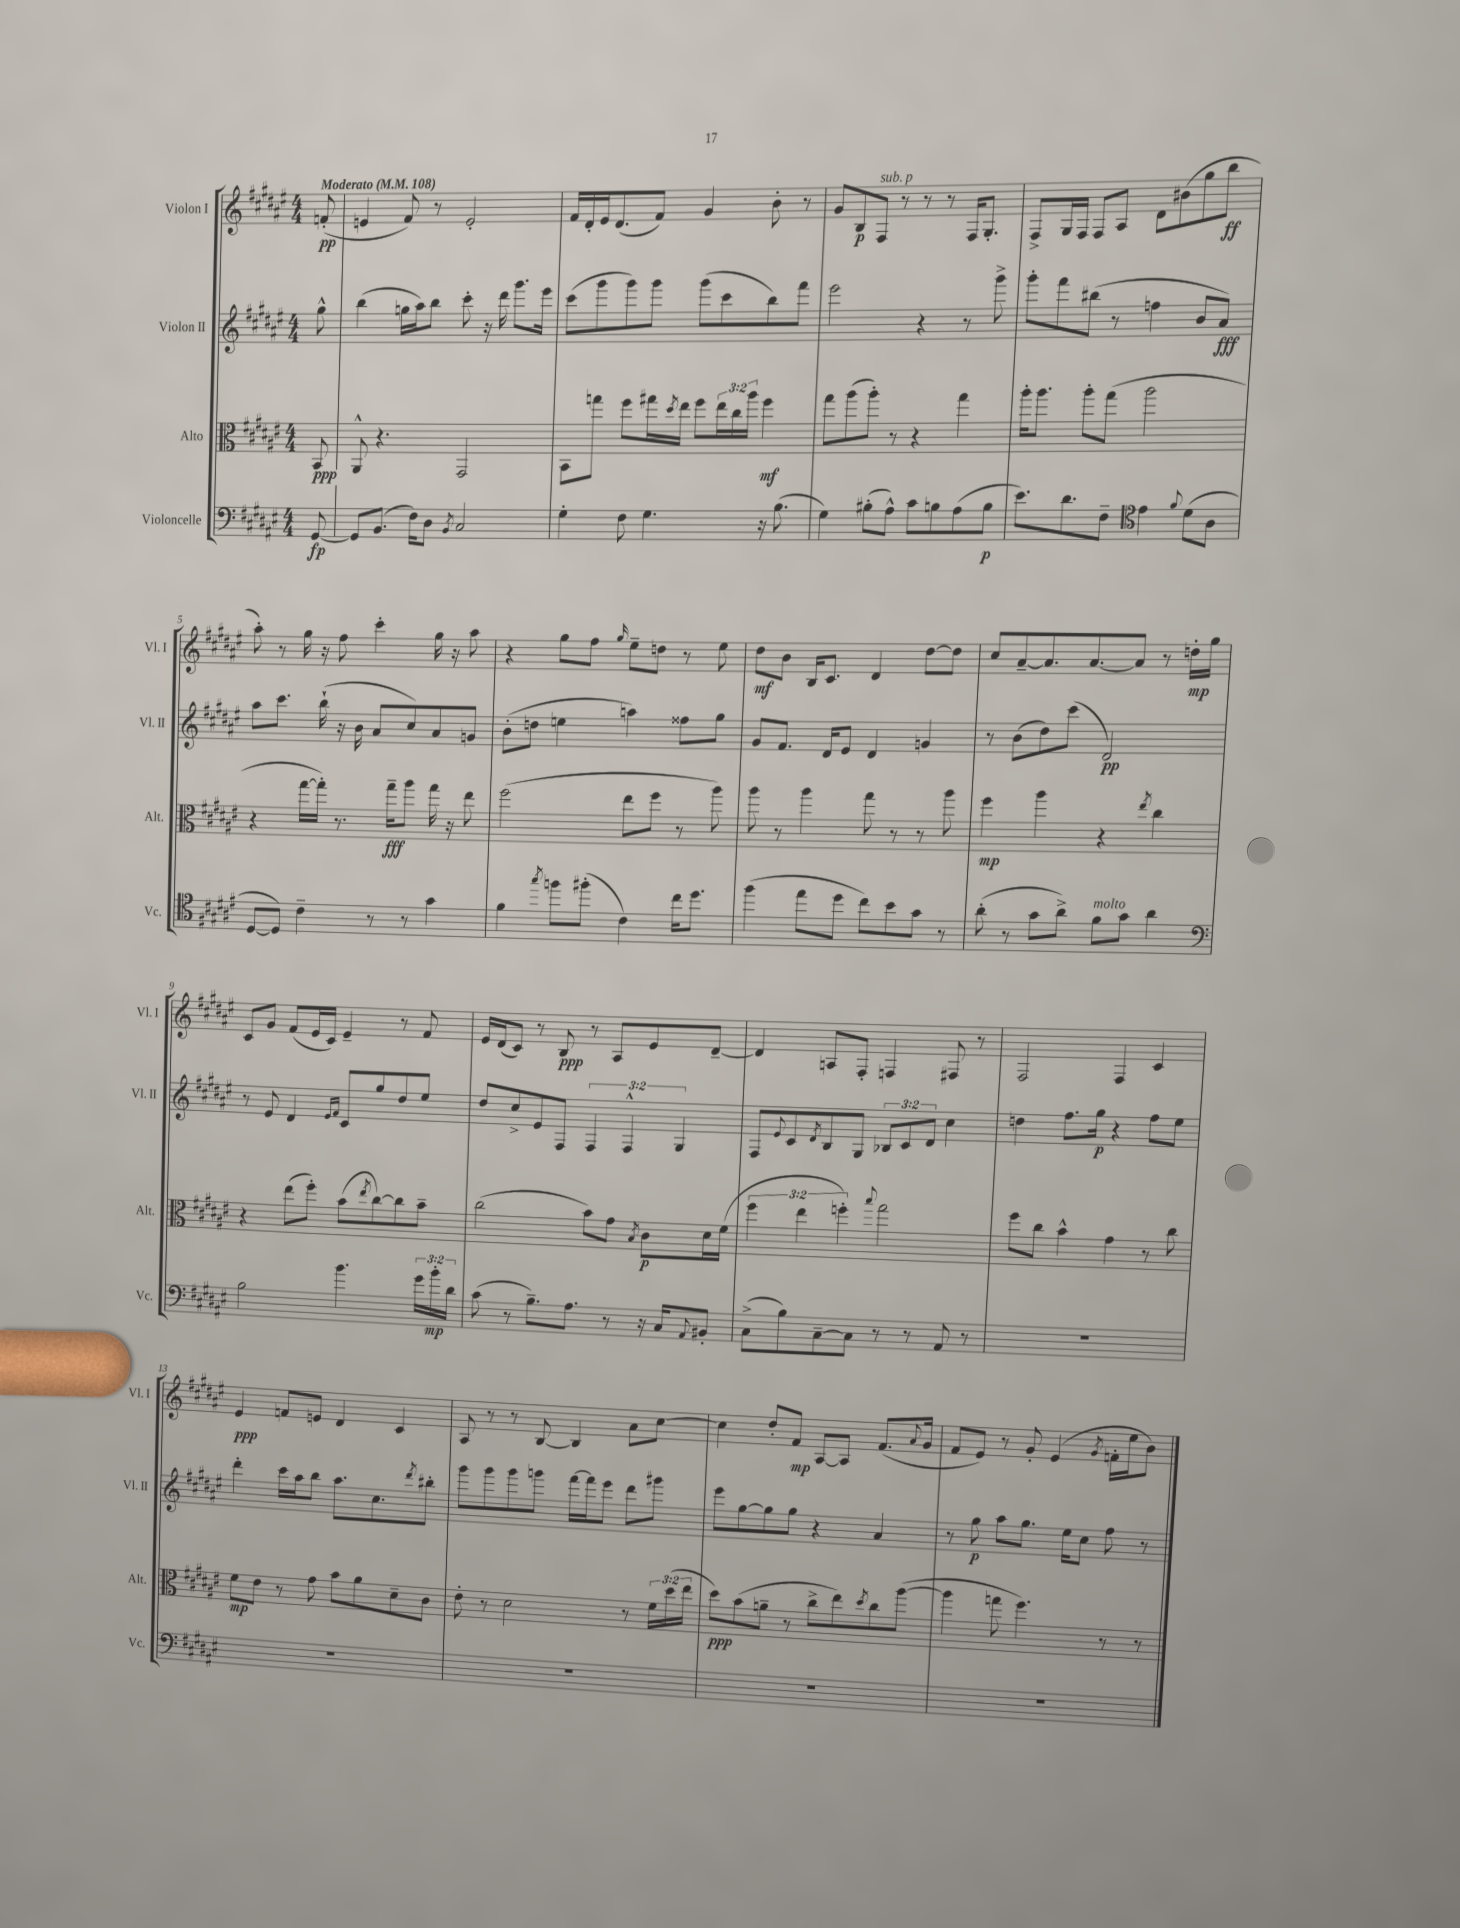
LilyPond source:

<<
\new StaffGroup <<
\new Staff = "s0" \with { instrumentName = "Violon I" shortInstrumentName = "Vl. I" } {
    \clef treble \key fis \major \numericTimeSignature \time 4/4 \partial 8 \tempo "Moderato" 4 = 108
    f'8-.\pp( |
    e'4 fis'8) r8 e'2-. |
    fis'16 dis'16-. eis'16 dis'8.( fis'8) gis'4 b'8-. r8 |
    gis'8 b8\p fis8^\markup { \italic "sub. p" } r8 r8 r8 fis16 gis8.-. |
    fis8-> gis16 fis16 fis8 ais8 dis'8 bis'8( gis''8 b''8\ff |
    ais''8-.) r8 gis''16 r16 fis''8 cis'''4-. gis''16 r16 ais''8 |
    r4 gis''8 fis''8 \grace { gis''16 } eis''8-- d''8 r8 eis''8 |
    dis''8\mf b'8 b16 cis'8. dis'4 dis''8~ dis''8 |
    cis''8 ais'8~-- ais'8. ais'8.~ ais'8 r8 d''16-.\mp gis''16 |
    cis'8 gis'8 fis'8( eis'16 cis'16) eis'4-- r8 fis'8 |
    eis'16 dis'16( cis'8) r8 b8\ppp r8 ais8 eis'8 dis'8~-- |
    dis'4 a8 fis8-. f4 fis8 r8 |
    fis2 fis4 cis'4 |
    eis'4\ppp f'8 e'8 dis'4 cis'4 |
    ais8 r8 r8 b8~ b4 ais'8 cis''8~ |
    cis''4 dis''8-. fis'8\mp ais8~ ais8 fis'8.( \appoggiatura { ais'8 } gis'16 |
    fis'8 eis'8) r8 gis'8-. eis'4( \acciaccatura { gis'8 } f'16-. eis''16 b'8) \bar "|." |
}
\new Staff = "s1" \with { instrumentName = "Violon II" shortInstrumentName = "Vl. II" } {
    \clef treble \key fis \major \numericTimeSignature \time 4/4 \override Staff.TupletNumber.text = #tuplet-number::calc-fraction-text \partial 8
    gis''8-^ |
    b''4( g''16 ais''16) b''8 cis'''8-. r16 dis'''16 gis'''8. eis'''16 |
    cis'''8( gis'''8 gis'''8) gis'''8 gis'''8( cis'''8 b''8) fis'''8 |
    eis'''2 r4 r8 gis'''8-> |
    gis'''8-. fis'''8 bis''8( r8 f''4 b'8 ais'8\fff) |
    ais''8 cis'''8. b''16-!( r16 b'16 ais'8 cis''8) ais'8 g'8 |
    b'8-.( d''8 e''4 a''4) fisis''8 gis''8 |
    gis'8 fis'8. dis'16 eis'8 dis'4 g'4 |
    r8 b'8( dis''8) cis'''8( dis'2\pp) |
    r8 eis'8 dis'4 \grace { eis'16 fis'16 } cis'8 gis''8 dis''8 eis''8 |
    dis''8 cis''8-> eis'8 fis8 \tuplet 3/2 { fis4 fis4-^ gis4 } |
    fis8 \appoggiatura { eis'8 } cis'8 \acciaccatura { dis'8 } b8 gis8 \tuplet 3/2 { bes8 cis'8 dis'8 } cis''4 |
    d''4 fis''8. gis''16\p r4 fis''8 eis''8 |
    dis'''4-. cis'''16 ais''16 b''8 ais''8. cis''8. \acciaccatura { dis'''8 } bis''8-. |
    gis'''8 gis'''8 gis'''8 g'''8 fis'''16~ fis'''16 eis'''8 dis'''8 gis'''8 |
    eis'''8 gis''8~ gis''8 gis''8 r4 ais'4 |
    r8 gis''8\p ais''8 gis''8. eis''16 cis''8 fis''8 r8 \bar "|." |
}
\new Staff = "s2" \with { instrumentName = "Alto" shortInstrumentName = "Alt." } {
    \clef alto \key fis \major \numericTimeSignature \time 4/4 \override Staff.TupletNumber.text = #tuplet-number::calc-fraction-text \partial 8
    b,8\ppp |
    ais,8-^ r4. gis,2 |
    b,8 g''8 fis''8 gis''16 \acciaccatura { dis''8 } eis''16 fis''8 \tuplet 3/2 { eis''16 cis''16 ais''16 } fis''4\mf |
    gis''8 ais''8( ais''8-.) r8 r4 gis''4 |
    ais''16-. ais''8. ais''8-. gis''8( ais''2 |
    r4 gis''16~ gis''16-.) r8. gis''16--\fff ais''8 gis''16 r16 eis''8 |
    fis''2( eis''8 fis''8 r8 ais''8) |
    ais''8 r8 ais''4 gis''8 r8 r8 ais''8 |
    fis''4\mp ais''4 r4 \acciaccatura { eis''8 } cis''4 |
    r4 eis''8( fis''8-.) b'8( \acciaccatura { eis''8 } cis''8~) cis''8 b'8-- |
    cis''2( b'8) gis'8 \acciaccatura { b8 } cis'8\p dis'16 fis'16( |
    \tuplet 3/2 { fis''4 eis''4 f''4-.) } \appoggiatura { b''8 } gis''2 |
    fis''8 cis''8 b'4-^ gis'4 r8 cis''8 |
    fis'8\mp eis'8 r8 gis'8 b'8 ais'8 dis'8-- cis'8 |
    eis'8-. r8 dis'2 r8 \tuplet 3/2 { fis'16 dis''16( eis''16 } |
    dis''8\ppp) b'8( a'8-- r8 cis''8-> eis''8) \acciaccatura { dis''8 } cis''8 ais''8~( |
    ais''4 g''8 fis''4.) r8 r8 \bar "|." |
}
\new Staff = "s3" \with { instrumentName = "Violoncelle" shortInstrumentName = "Vc." } {
    \clef bass \key fis \major \numericTimeSignature \time 4/4 \override Staff.TupletNumber.text = #tuplet-number::calc-fraction-text \partial 8
    gis,8~\fp |
    gis,8 b,8.( fis16) dis8 \acciaccatura { b,8 } cis2 |
    gis4-. fis8 gis4. r16 b8.( |
    gis4) bis8-.( ais8-^) cis'8 b8 ais8( b8\p |
    eis'8.) dis'8. fis8-- \clef tenor eis'4 \appoggiatura { fis'8 } dis'8( ais8 |
    dis8~ dis8) cis'4-- r8 r8 gis'4 |
    fis'4 \acciaccatura { gis''8 } f''8 fis''8-.( cis'4) cis''16 dis''8. |
    fis''4( eis''8 dis''8 cis''8) b'8 gis'8 r8 |
    ais'8-.( r8 gis'8 ais'8->) fis'8^\markup { \italic "molto" } gis'8 ais'4 |
    \clef bass b2 b'4. \tuplet 3/2 { gis'16 b'16-.\mp dis'16 } |
    cis'8( r8 b8.--) ais8. r8 r16 cis16 \appoggiatura { ais,8 } bis,8-. |
    cis8->( b8) cis8~-- cis8 r8 r8 ais,8 r8 |
    R1 |
    R1 |
    R1 |
    R1 |
    R1 \bar "|." |
}
>>
>>
